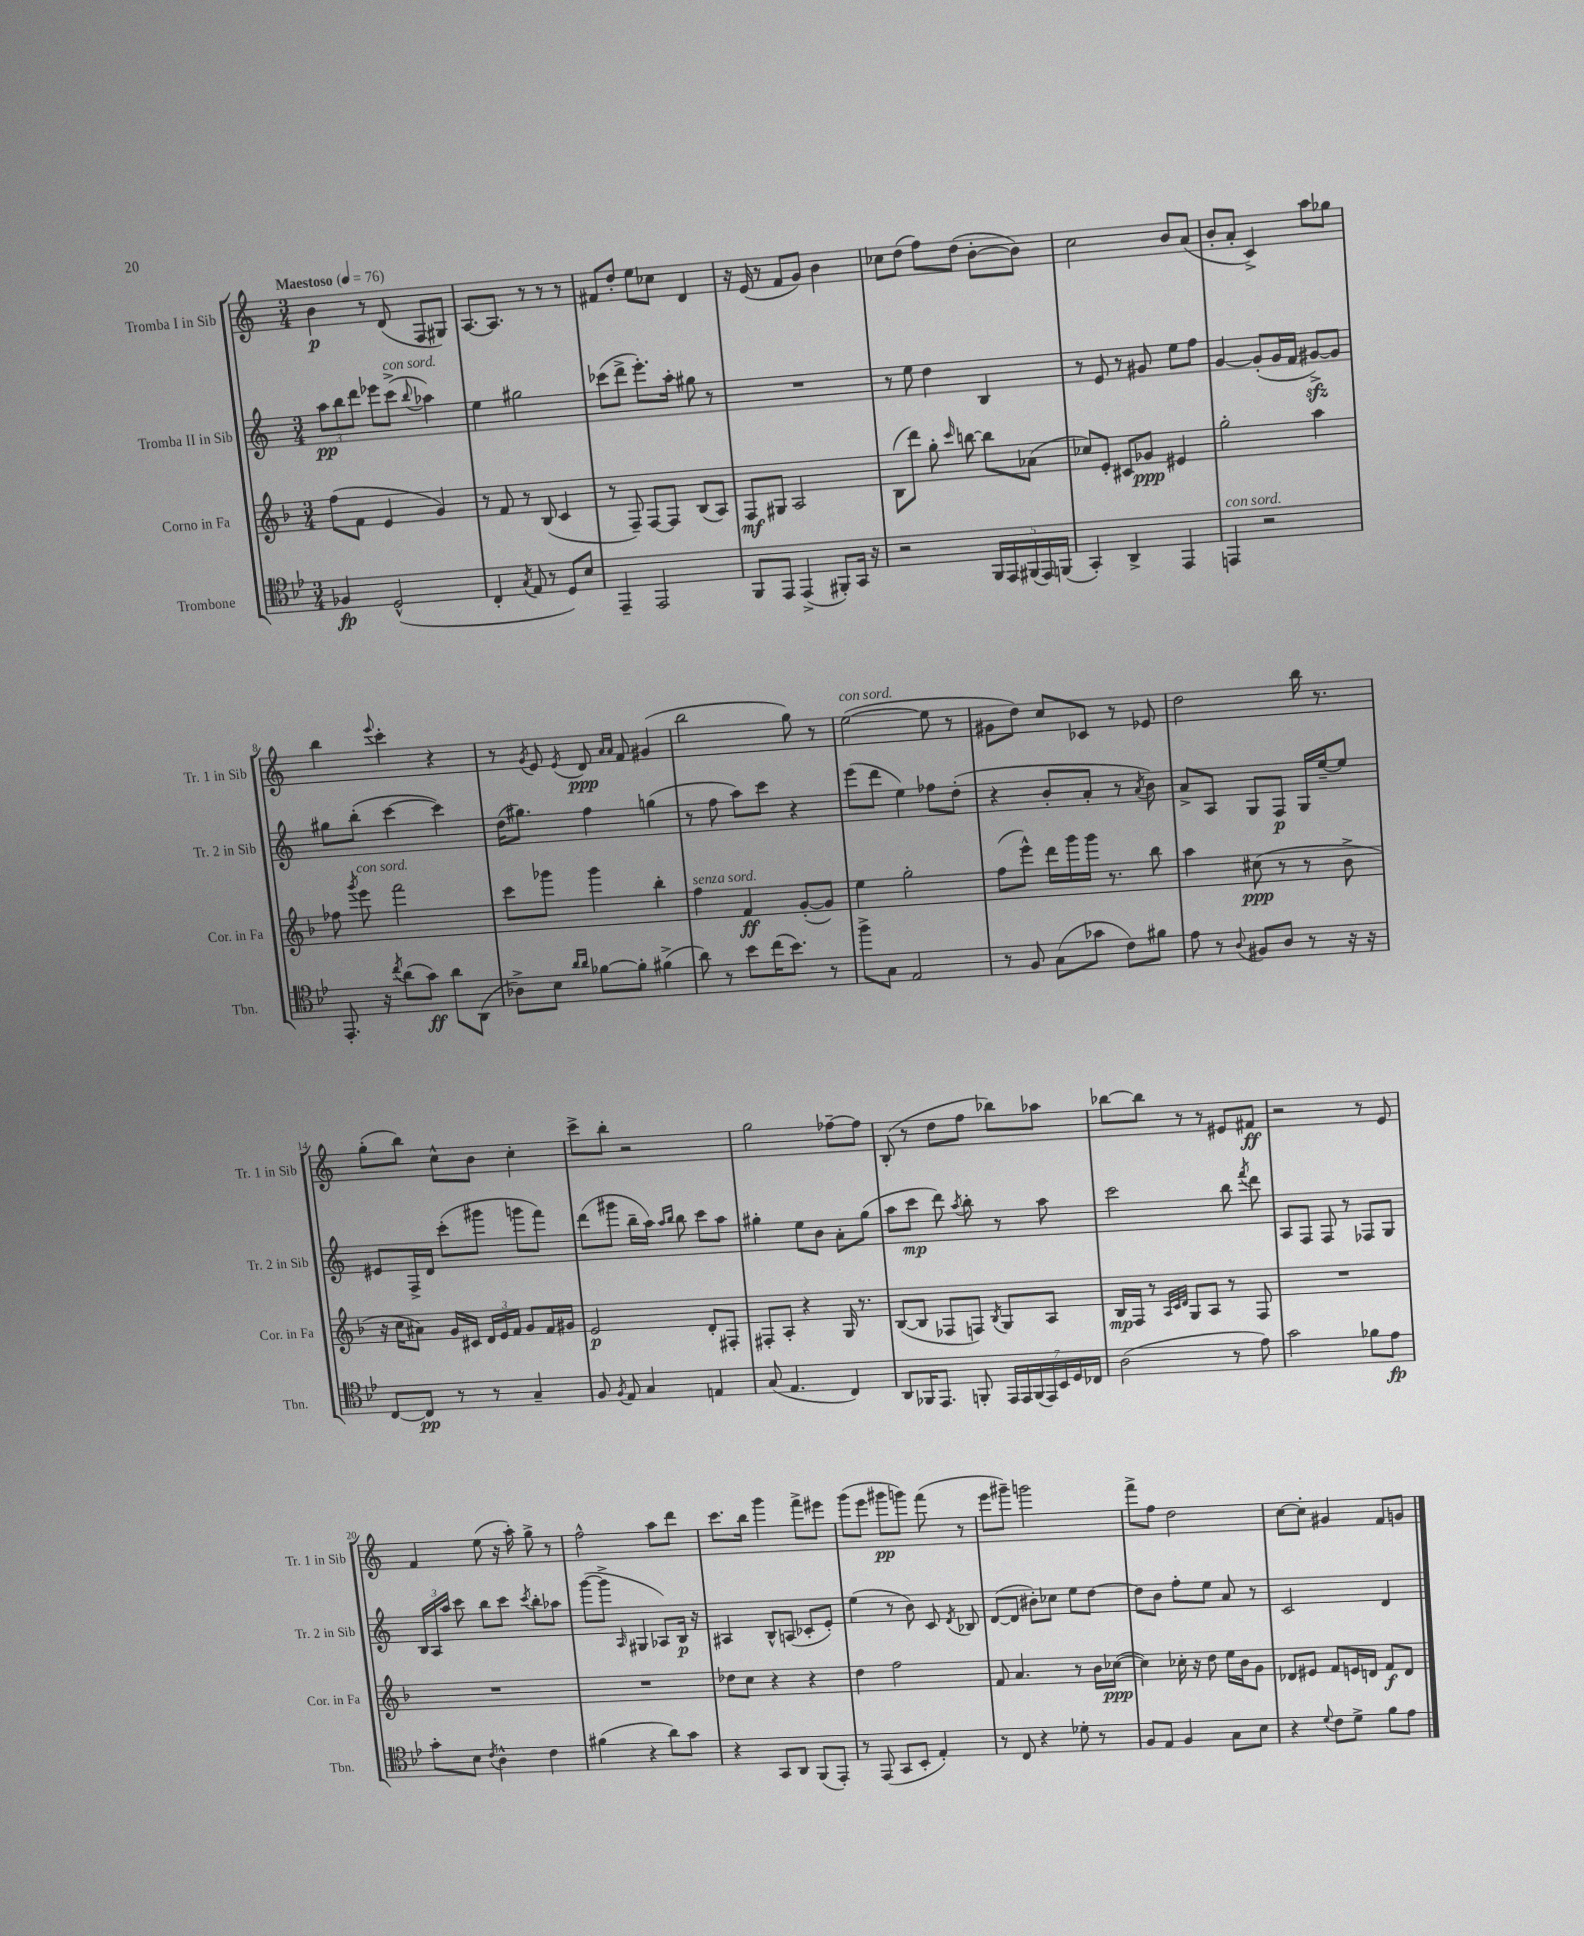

**kern	**dynam	**kern	**dynam	**kern	**dynam	**kern	**dynam
*part4	*part4	*part3	*part3	*part2	*part2	*part1	*part1
*staff4	*staff4	*staff3	*staff3	*staff2	*staff2	*staff1	*staff1
*I"Trombone	*	*I"Corno in Fa	*	*I"Tromba II in Sib	*	*I"Tromba I in Sib	*
*I'Tbn.	*	*I'Cor. in Fa	*	*I'Tr. 2 in Sib	*	*I'Tr. 1 in Sib	*
*clefC4	*	*clefG2	*	*clefG2	*	*clefG2	*
*k[b-e-]	*	*k[b-]	*	*k[]	*	*k[]	*
*M3/4	*	*M3/4	*	*M3/4	*	*M3/4	*
*MM76	*	*MM76	*	*MM76	*	*MM76	*
=1	=1	=1	=1	=1	=1	=1	=1
!	!	!	!	!	!	!LO:TX:a:B:t=Maestoso	!
4F-X/	fp	(8ff\L	.	12aa\L	pp	4b\	p
.	.	.	.	12bb\	.	.	.
.	.	8f\J	.	.	.	.	.
.	.	.	.	12ddd\J	.	.	.
(2D^^/	.	4e/	.	8eee-X\L	.	8r	.
!	!	!	!	!LO:TX:a:i:t=con sord.	!	!	!
.	.	.	.	(8ccc^\J	.	(8d/	.
.	.	.	.	8qqbb/	.	.	.
.	.	4g/)	.	4aa-X\)	.	8F/L	.
.	.	.	.	.	.	8G#X/J)	.
=2	=2	=2	=2	=2	=2	=2	=2
4C'/	.	8r	.	4ee\	.	[8.A/L	.
.	.	8f/	.	.	.	.	.
.	.	.	.	.	.	8.A/J]	.
8qG/	.	.	.	.	.	.	.
8E-/	.	8r	.	2gg#X\	.	.	.
8r	.	(8B-/	.	.	.	8r	.
8D/L)	.	4c/	.	.	.	8r	.
8B-/J	.	.	.	.	.	8r	.
=3	=3	=3	=3	=3	=3	=3	=3
4EE-~/	.	8r	.	(8ccc-X\L	.	8f#X/L	.
.	.	8F~/)	.	8ddd^\J	.	8dd'/J	.
2EE-/	.	[8F/L	.	8.eee'\L)	.	8ee\L	.
.	.	8F/J]	.	.	.	8cc-X\J	.
.	.	.	.	16aa'\Jk	.	.	.
.	.	(8B-/L	.	8gg#X\	.	4d/	.
.	.	8A/J)	.	8r	.	.	.
=4	=4	=4	=4	=4	=4	=4	=4
8FF/L	.	8F/L	mf	2.r	.	16r	.
.	.	.	.	.	.	(16e/	.
8EE-/J	.	8G#X/J	.	.	.	8r	.
(4EE-^/	.	2A/	.	.	.	8f/L	.
.	.	.	.	.	.	8g/J)	.
8FF#X'/L)	.	.	.	.	.	4b\	.
16GG/Jk	.	.	.	.	.	.	.
16r	.	.	.	.	.	.	.
=5	=5	=5	=5	=5	=5	=5	=5
2r	.	(8B-\L	.	8r	.	8cc-X\L	.
.	.	8ddd\J)	.	8ee\	.	(8dd\J	.
.	.	8gg'\	.	4dd\	.	8ff\L)	.
.	.	16qqccc/	.	.	.	.	.
.	.	[8bbn\	.	.	.	(8dd\J	.
20FF/LL	.	8bb\L]	.	4B/	.	[8b'\L	.
20EE-/	.	.	.	.	.	.	.
(20FF#X/	.	.	.	.	.	.	.
.	.	(8a-X\J	.	.	.	8b\J])	.
20EE-/)	.	.	.	.	.	.	.
(20FFn/JJ	.	.	.	.	.	.	.
=6	=6	=6	=6	=6	=6	=6	=6
4GG'/)	.	8cc-X/L)	.	8r	.	2cc\	.
.	.	8e'/J	.	8e/	.	.	.
4AA^/	.	8c#X/L	.	8r	.	.	.
.	.	8g-X/J	ppp	8g#X/	.	.	.
4EE-/	.	4e#X/	.	8ee\L	.	8b/L	.
.	.	.	.	8ff\J	.	(8a/J	.
=7	=7	=7	=7	=7	=7	=7	=7
!LO:TX:a:i:t=con sord.	!	!	!	!	!	!	!
4EEn/	.	2gg'\	.	[4g/	.	8b'/L	.
.	.	.	.	.	.	8a'/J	.
2r	.	.	.	(8g'/L]	.	4c^/)	.
.	.	.	.	16g/L	.	.	.
.	.	.	.	16f/JJ	.	.	.
.	.	4aa\	.	[8g#Xzz^/L)	.	8aa\L	.
.	.	.	.	8g#/J]	.	8gg-X\J	.
!!LO:LB:g=z
=8	=8	=8	=8	=8	=8	=8	=8
8.EE-'/	.	8ff-X\	.	8gg#X\L	.	4bb\	.
.	.	8qggg/	.	.	.	.	.
!	!	!LO:TX:a:i:t=con sord.	!	!	!	!	!
.	.	8eee\	.	(8bb'\J	.	.	.
16r	.	.	.	.	.	.	.
8qcc/	.	.	.	.	.	8qqeee/	.
(8a\L	.	2fff\	.	[4ccc\	.	4ccc'\	.
8g\J)	ff	.	.	.	.	.	.
8a\L	.	.	.	4ccc\])	.	4r	.
(8AA\J	.	.	.	.	.	.	.
=9	=9	=9	=9	=9	=9	=9	=9
8A-X^\L)	.	8ccc\L	.	(16dd\KL	.	8r	.
.	.	.	.	8.gg#X\J)	.	.	.
.	.	.	.	.	.	8qg/	.
8B-\J	.	8ggg-X\J	.	.	.	8e/	.
16qqa/LL	.	.	.	.	.	.	.
16qqa/JJ	.	.	.	.	.	8qe/	.
[8f-X\L	.	4ggg-\	.	4ff\	.	8d/	ppp
.	.	.	.	.	.	16qqa/LL	.
.	.	.	.	.	.	16qqa/JJ	.
8f-'\J]	.	.	.	.	.	8f/	.
(4f#X^\	.	4bb-'\	.	(4ggn\	.	(4g#X/	.
=10	=10	=10	=10	=10	=10	=10	=10
!	!	!LO:TX:a:i:t=senza sord.	!	!	!	!	!
8a\)	.	4ff\	.	8r	.	2bb\	.
8r	.	.	.	8ff\	.	.	.
8b-\L	.	4f/	ff	8aa\L)	.	.	.
(16cc\K	.	.	.	8ccc\J	.	.	.
8.b-\J)	.	.	.	.	.	.	.
.	.	([8g'/L	.	4r	.	8gg\)	.
8r	.	8g/J])	.	.	.	8r	.
=11	=11	=11	=11	=11	=11	=11	=11
!	!	!	!	!	!	!LO:TX:a:i:t=con sord.	!
8ff^\L	.	4ee\	.	(8eee\L	.	([2ee\	.
8G\J	.	.	.	8ddd\J	.	.	.
2E-/	.	2gg'\	.	4ee\)	.	.	.
.	.	.	.	8ff-X\L	.	8ee\]	.
.	.	.	.	(8dd'\J	.	8r	.
=12	=12	=12	=12	=12	=12	=12	=12
8r	.	(8ff\L	.	4r	.	8g#X\L	.
8F/	.	8eee^^\J)	.	.	.	8dd\J)	.
(8G\L	.	16ddd\LL	.	8b'/L	.	8cc/L	.
.	.	16ggg\	.	.	.	.	.
8g-X\J	.	16ggg\JJ	.	8a'/J	.	8c-X/J	.
.	.	8.r	.	.	.	.	.
8c\L)	.	.	.	8r	.	8r	.
.	.	.	.	8qa/	.	.	.
8f#X\J	.	8bb-\	.	8b\)	.	8e-X/	.
=13	=13	=13	=13	=13	=13	=13	=13
8e-\	.	4aa\	.	8a^/L	.	2dd\	.
8r	.	.	.	8A/J	.	.	.
8qqA/	.	.	.	.	.	.	.
8F#X/L	.	(8cc#X\	ppp	8G/L	.	.	.
8A/J	.	8r	.	8F/J	p	.	.
8r	.	8r	.	16G/LL	.	16bb\	.
.	.	.	.	[16ee~/J	.	8.r	.
16r	.	8b-^\	.	8ee/J]	.	.	.
16r	.	.	.	.	.	.	.
!!LO:LB:g=z
=14	=14	=14	=14	=14	=14	=14	=14
[8C/L	.	16r	.	8e#X/L	.	(8gg'\L	.
.	.	16cc\KL	.	.	.	.	.
8C/J]	pp	8a#X\J)	.	16F^/L	.	8bb\J)	.
.	.	.	.	16d/JJ	.	.	.
8r	.	16g/LL	.	(8ccc'\L	.	8cc^^\L	.
.	.	16c#X/JJ	.	.	.	.	.
8r	.	24d/LL	.	8ggg#X\J	.	8b\J	.
.	.	24e/	.	.	.	.	.
.	.	24f/JJ	.	.	.	.	.
4G~/	.	8g/L	.	8gggn\L	.	4cc'\	.
.	.	16f/L	.	8fff\J)	.	.	.
.	.	16g#X/JJ	.	.	.	.	.
=15	=15	=15	=15	=15	=15	=15	=15
8F/	.	2e/	p	(8ddd\L	.	8ccc^\L	.
8qF/	.	.	.	.	.	.	.
8E-/	.	.	.	8ggg#X\J	.	8bb'\J	.
4G/	.	.	.	16bb~\LL	.	2r	.
.	.	.	.	16aa\JJ)	.	.	.
.	.	.	.	16qqaa/LL	.	.	.
.	.	.	.	16qqbb/JJ	.	.	.
.	.	.	.	8bb\	.	.	.
4En/	.	8d'/L	.	8ccc\L	.	.	.
.	.	8F#X'/J	.	8aa\J	.	.	.
=16	=16	=16	=16	=16	=16	=16	=16
(8G/	.	8F#X'/L	.	4gg#X'\	.	2gg\	.
4.E-/	.	8A'/J	.	.	.	.	.
.	.	4r	.	8ee\L	.	.	.
.	.	.	.	8b\J	.	.	.
4C/)	.	16G/	.	8a'\L	.	[8ff-X~\L	.
.	.	8.r	.	.	.	.	.
.	.	.	.	(8gg#\J	.	8ff-\J]	.
=17	=17	=17	=17	=17	=17	=17	=17
8AA/L	.	([8B-/L	.	8aa\L	.	(8B'/	.
16FF-X/K	.	8B-/J]	.	8ccc\J	mp	8r	.
8.EE-/J	.	.	.	.	.	.	.
.	.	8F-X/L	.	8ddd\)	.	8dd\L	.
.	.	.	.	8qaa/	.	.	.
8FFn'/	.	8Fn/J)	.	8bb'\	.	8ff\J	.
.	.	8qB-/	.	.	.	.	.
28EE-/LL	.	8G/L	.	8r	.	8bb-X\L)	.
28EE-/	.	.	.	.	.	.	.
(28FF/	.	.	.	.	.	.	.
28EE-/)	.	.	.	.	.	.	.
.	.	8A/J	.	8aa\	.	8aa-X\J	.
28BB-/	.	.	.	.	.	.	.
28D/	.	.	.	.	.	.	.
28C-X/JJ	.	.	.	.	.	.	.
=18	=18	=18	=18	=18	=18	=18	=18
(2A\	.	16B-/LL	mp	2ccc\	.	[8bb-X\L	.
.	.	16F/JJ	.	.	.	.	.
.	.	8r	.	.	.	8bb-\J]	.
.	.	32qqA/LLL	.	.	.	.	.
.	.	32qqc/	.	.	.	.	.
.	.	32qqd/JJJ	.	.	.	.	.
.	.	8G/L	.	.	.	8r	.
.	.	8A/J	.	.	.	8r	.
8r	.	8r	.	8bb\	.	8e#X/L	.
.	.	.	.	8qfff/	.	.	.
8e-\)	.	8F/	.	8ddd\	.	8f#X/J	ff
=19	=19	=19	=19	=19	=19	=19	=19
2g\	.	2.r	.	8A/L	.	2r	.
.	.	.	.	8F/J	.	.	.
.	.	.	.	8F/	.	.	.
.	.	.	.	8r	.	.	.
8f-X\L	.	.	.	8F-X/L	.	8r	.
8e-\J	fp	.	.	8G/J	.	8e/	.
!!LO:LB:g=z
=20	=20	=20	=20	=20	=20	=20	=20
8g'\L	.	2.r	.	24B/LL	.	4f/	.
.	.	.	.	24A/	.	.	.
.	.	.	.	24aa/JJ	.	.	.
8B-\J	.	.	.	8ccc\	.	.	.
8qc/	.	.	.	.	.	.	.
4A^^\	.	.	.	8bb\L	.	(8ee\	.
.	.	.	.	8ccc\J	.	16r	.
.	.	.	.	.	.	16aa'\)	.
.	.	.	.	8qccc/	.	.	.
4c\	.	.	.	8bb'\L	.	8gg^\	.
.	.	.	.	8aa-X\J	.	8r	.
=21	=21	=21	=21	=21	=21	=21	=21
(4f#X\	.	2.r	.	([8ggg\L	.	2ff^^\	.
.	.	.	.	8ggg^\J]	.	.	.
.	.	.	.	16qqA/	.	.	.
4r	.	.	.	4G#X/	.	.	.
8a\L)	.	.	.	8A-X/L)	.	8aa\L	.
8g\J	.	.	.	16B/Jk	p	8ddd\J	.
.	.	.	.	16r	.	.	.
=22	=22	=22	=22	=22	=22	=22	=22
4r	.	8dd-X\L	.	4A#X/	.	8.ccc\L	.
.	.	8cc\J	.	.	.	.	.
.	.	.	.	.	.	16bb\Jk	.
8GG/L	.	4r	.	8B^^/L	.	4ggg\	.
8AA/J	.	.	.	(8An/J	.	.	.
(8FF/L	.	4r	.	8c-X'/L	.	8fff^\L	.
8EE-'/J)	.	.	.	8e'/J)	.	8eee#X\J	.
=23	=23	=23	=23	=23	=23	=23	=23
8r	.	4dd\	.	(4ee\	.	(8ggg\L	.
(8EE-/	.	.	.	.	.	8eee\J	.
8GG/L	.	2ff\	.	8r	.	8ggg#X\L	pp
8BB-'/J	.	.	.	8b\)	.	8gggn\J)	.
4E-'/)	.	.	.	8c/	.	(8fff\	.
.	.	.	.	8qd/	.	.	.
.	.	.	.	8B-X/	.	8r	.
=24	=24	=24	=24	=24	=24	=24	=24
8r	.	8f/	.	([8d/L	.	8eee\L	.
8C/	.	4.a/	.	8d/J]	.	8ggg#X~\J)	.
4r	.	.	.	8b#X'\L)	.	2gggn\	.
.	.	.	.	8cc-X\J	.	.	.
8d-X'\	.	8r	.	8ee\L	.	.	.
8r	.	16b-\LL	.	[8dd\J	.	.	.
.	.	([16cc-X\JJ	ppp	.	.	.	.
=25	=25	=25	=25	=25	=25	=25	=25
8F/L	.	4cc-\])	.	8dd\L]	.	8fff^\L	.
8E-/J	.	.	.	8b\J	.	8ff\J	.
4F/	.	16cc-X'\	.	8ff'\L	.	2dd\	.
.	.	16r	.	.	.	.	.
.	.	8dd\	.	8ee\J	.	.	.
8G\L	.	16ee\LL	.	8a/	.	.	.
.	.	16b-\J	.	.	.	.	.
8B-\J	.	8g\J	.	8r	.	.	.
=26	=26	=26	=26	=26	=26	=26	=26
4r	.	8d-X/L	.	2c/	.	[8cc\L	.
.	.	8e#X/J	.	.	.	8cc'\J]	.
8qqd/	.	.	.	.	.	.	.
8c\L	.	8f/L	.	.	.	4g#X/	.
8d^\J	.	16en/L	.	.	.	.	.
.	.	16dn/JJ	.	.	.	.	.
8f\L	.	8f/L	f	4d/	.	8f/L	.
8e-\J	.	8d/J	.	.	.	8gn/J	.
==	==	==	==	==	==	==	==
*-	*-	*-	*-	*-	*-	*-	*-
